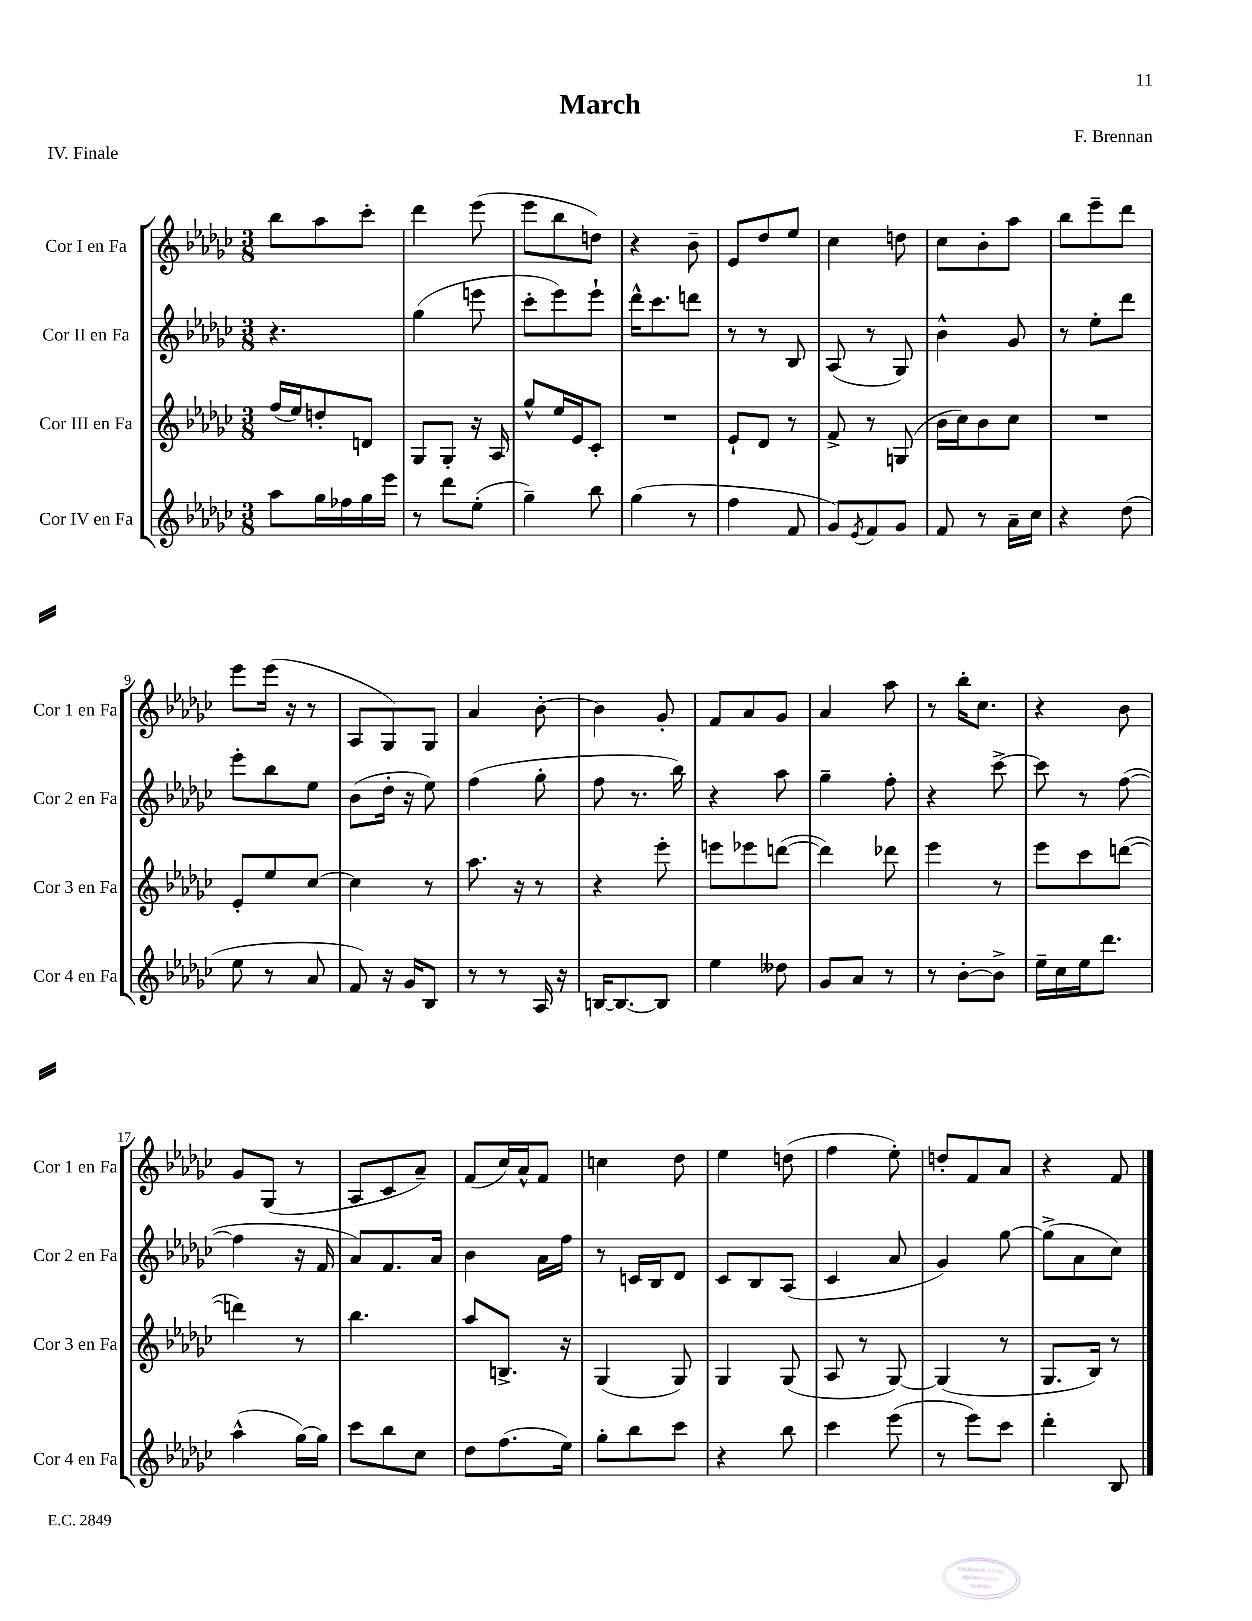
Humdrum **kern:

**kern	**kern	**kern	**kern
*part4	*part3	*part2	*part1
*staff4	*staff3	*staff2	*staff1
*I"Cor IV en Fa	*I"Cor III en Fa	*I"Cor II en Fa	*I"Cor I en Fa
*I'Cor 4 en Fa	*I'Cor 3 en Fa	*I'Cor 2 en Fa	*I'Cor 1 en Fa
*clefG2	*clefG2	*clefG2	*clefG2
*k[b-e-a-d-g-c-]	*k[b-e-a-d-g-c-]	*k[b-e-a-d-g-c-]	*k[b-e-a-d-g-c-]
*M3/8	*M3/8	*M3/8	*M3/8
=1	=1	=1	=1
8aa-\L	(16ff/LL	4.r	8bb-\L
.	16ee-/J)	.	.
16gg-\L	8ddn'/	.	8aa-\
16ff-X\	.	.	.
16gg-\	8dn/J	.	8ccc-'\J
16eee-\JJ	.	.	.
=2	=2	=2	=2
8r	8G-/L	(4gg-\	4ddd-\
8ddd-\L	8G-'/J	.	.
(8ee-'\J	16r	8eeen\	(8eee-\
.	16A-/	.	.
=3	=3	=3	=3
4gg-~\)	8gg-^^/L	8ccc-'\L	8eee-\L
.	16ee-/L	8eee-\)	8bb-\
.	16e-/J	.	.
8bb-\	8c-'/J	8eee-`\J	8ddn\J)
=4	=4	=4	=4
(4gg-\	4.r	16ddd-^^\KL	4r
.	.	8.ccc-\	.
8r	.	8dddn\J	8b-~\
=5	=5	=5	=5
4ff\	8e-`/L	8r	8e-/L
.	8d-/J	8r	8dd-/
8f/	8r	8B-/	8ee-/J
=6	=6	=6	=6
8g-/L)	8f^/	(8A-/	4cc-\
8qe-/	.	.	.
8f/	8r	8r	.
8g-/J	(8Gn/	8G-/)	8ddn\
=7	=7	=7	=7
8f/	16b-\LL	4b-^^\	8cc-\L
.	16cc-\J)	.	.
8r	8b-\	.	8b-'\
16a-~\LL	8cc-\J	8g-/	8aa-\J
16cc-\JJ	.	.	.
=8	=8	=8	=8
4r	4.r	8r	8bb-\L
.	.	8ee-'\L	8eee-~\
(8dd-\	.	8ddd-\J	8ddd-\J
!!LO:LB:g=z
=9	=9	=9	=9
8ee-\	8e-'/L	8eee-'\L	8eee-\L
8r	8ee-/	8bb-\	(16eee-\Jk
.	.	.	16r
8a-/	[8cc-/J	8ee-\J	8r
=10	=10	=10	=10
8f/)	4cc-\]	(8b-\L	8A-/L
16r	.	16dd-'\Jk	8G-/)
16g-/KL	.	16r	.
8B-/J	8r	8ee-\)	8G-/J
=11	=11	=11	=11
8r	8.aa-\	(4ff\	4a-/
8r	.	.	.
.	16r	.	.
16A-/	8r	8gg-'\	[8b-'\
16r	.	.	.
=12	=12	=12	=12
[16Bn/KL	4r	8ff\	4b-\]
8.B/_	.	.	.
.	.	8.r	.
8B/J]	8eee-'\	.	8g-'/
.	.	16bb-\)	.
=13	=13	=13	=13
4ee-\	8eeen\L	4r	8f/L
.	8eee-X\	.	8a-/
8dd--X\	([8dddn\J	8aa-\	8g-/J
=14	=14	=14	=14
8g-/L	4ddd\])	4gg-~\	4a-/
8a-/J	.	.	.
8r	8ddd-X\	8ff'\	8aa-\
=15	=15	=15	=15
8r	4eee-\	4r	8r
[8b-'\L	.	.	16bb-'\KL
.	.	.	8.cc-\J
8b-^\J]	8r	[8ccc-^\	.
=16	=16	=16	=16
16ee-~\LL	8eee-\L	8ccc-\]	4r
16cc-\	.	.	.
16ee-\J	8ccc-\	8r	.
8.ddd-\J	.	.	.
.	([8dddn\J	([8ff\	8b-\
!!LO:LB:g=z
=17	=17	=17	=17
(4aa-^^\	4dddn\])	4ff\]	8g-/L
.	.	.	(8G-/J
[16gg-\LL)	8r	16r	8r
16gg-\JJ]	.	16f/	.
=18	=18	=18	=18
8ccc-\L	4.bb-\	8a-/L)	8A-/L
8bb-\	.	8.f/	8c-/
8cc-\J	.	.	8a-~/J)
.	.	16a-/Jk	.
=19	=19	=19	=19
8dd-\L	8aa-/L	4b-\	(8f/L
(8.ff\	8.Bn^/J	.	16cc-/L)
.	.	.	16a-^^/J
.	.	16a-\LL	8f/J
16ee-\Jk)	16r	16ff\JJ	.
=20	=20	=20	=20
8gg-'\L	(4G-/	8r	4ccn\
8bb-\	.	16cn/LL	.
.	.	16B-/J	.
8ccc-\J	8G-/)	8d-/J	8dd-\
=21	=21	=21	=21
4r	4G-/	8c-/L	4ee-\
.	.	8B-/	.
8bb-\	(8G-/	(8A-/J	(8ddn\
=22	=22	=22	=22
4ccc-\	8A-/	4c-/	4ff\
.	8r	.	.
(8eee-\	[8G-/)	8a-/	8ee-'\)
=23	=23	=23	=23
8r	(4G-/]	4g-/)	8ddn'/L
8eee-\L)	.	.	8f/
8ccc-\J	8r	[8gg-\	8a-/J
=24	=24	=24	=24
4ddd-'\	8.G-/L	(8gg-^\L]	4r
.	.	8a-\	.
.	16B-/Jk)	.	.
8B-/	8r	8cc-\J)	8f/
==	==	==	==
*-	*-	*-	*-
